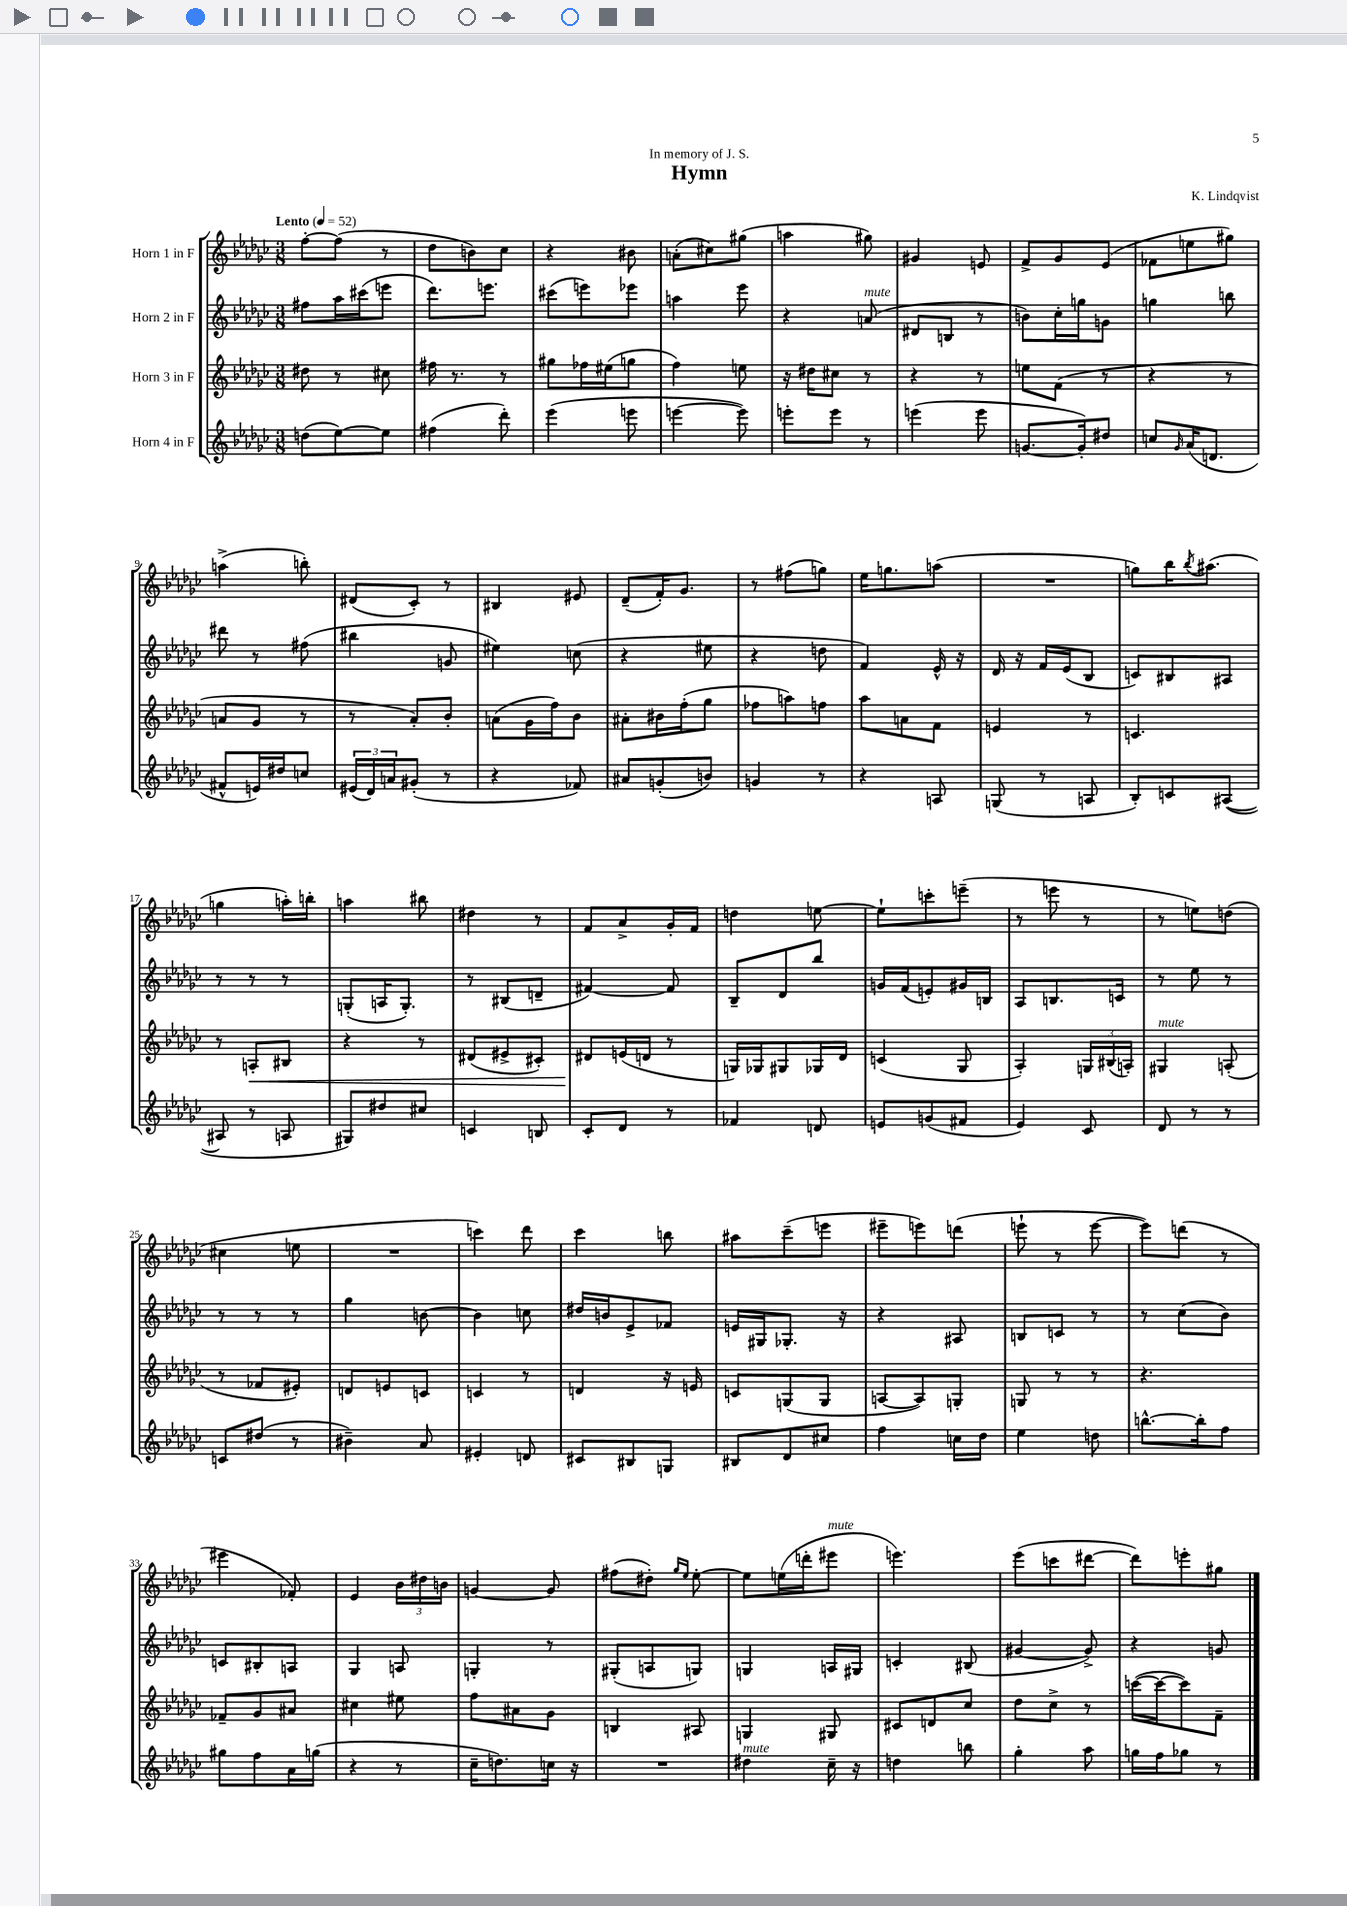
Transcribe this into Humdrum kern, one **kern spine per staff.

**kern	**kern	**dynam	**kern	**kern
*part4	*part3	*part3	*part2	*part1
*staff4	*staff3	*staff3	*staff2	*staff1
*I"Horn 4 in F	*I"Horn 3 in F	*	*I"Horn 2 in F	*I"Horn 1 in F
*clefG2	*clefG2	*	*clefG2	*clefG2
*k[b-e-a-d-g-c-]	*k[b-e-a-d-g-c-]	*	*k[b-e-a-d-g-c-]	*k[b-e-a-d-g-c-]
*M3/8	*M3/8	*	*M3/8	*M3/8
*MM52	*MM52	*	*MM52	*MM52
=1	=1	=1	=1	=1
!	!	!	!	!LO:TX:a:B:t=Lento
(8ddn\L	8dd#X\	.	8ff#X\L	[8ff'\L
[8ee-\)	8r	.	16aa-\L	(8ff\J]
.	.	.	(16ccc#X\J	.
8ee-\J]	8cc#X\	.	8eeen\J	8r
=2	=2	=2	=2	=2
(4ff#X\	16ff#X\	.	8.ddd-\L)	8dd-\L
.	8.r	.	.	.
.	.	.	.	8bn\)
.	.	.	8.eeen\J	.
8ddd-'\)	8r	.	.	8cc-\J
=3	=3	=3	=3	=3
(4eee-\	8gg#X\L	.	(8ccc#X\L	4r
.	16ff-X\L	.	8eeen\)	.
.	(16ee#X\J	.	.	.
8eeen\	8ggn\J	.	8eee-X\J	8b#X\
=4	=4	=4	=4	=4
[4eeen\	4ff\)	.	4aan\	(8an'\L
.	.	.	.	8cc#X\)
8eee\])	8een\	.	8eee-\	(8gg#X\J
=5	=5	=5	=5	=5
8eeen'\L	16r	.	4r	4aan\
.	16dd#X\KL	.	.	.
8eee\J	8cc#X\J	.	.	.
!	!	!	!LO:TX:a:i:t=mute	!
8r	8r	.	(8an/	8gg#X\)
=6	=6	=6	=6	=6
(4eeen\	4r	.	8d#X/L	4g#X/
.	.	.	8Bn/J	.
8eee\	8r	.	8r	8en/
=7	=7	=7	=7	=7
[8.gn/L	8een\L	.	8bn\L)	8f^/L
.	(8f\J	.	16cc-'\L	8g-/
16g'/k])	.	.	16ggn\J	.
8dd#X/J	8r	.	8gn\J	(8e-/J
=8	=8	=8	=8	=8
8ccn/L	4r	.	4ggn\	8f-X\L
16qqg-/	.	.	.	.
(16a-/K	.	.	.	8een\
8.dn/J	.	.	.	.
.	8r	.	8bbn\	8gg#X\J)
!!LO:LB:g=z
=9	=9	=9	=9	=9
8f#X^^/L	8an/L	.	8ddd#X\	(4aan^\
16en/L)	8g-/J	.	8r	.
16dd#X/J	.	.	.	.
8ccn/J	8r	.	(8ff#X\	8bbn'\)
=10	=10	=10	=10	=10
(24e#X/LL	8r	.	4bb#X\	(8d#X/L
24d-/)	.	.	.	.
24an/J	.	.	.	.
(8g#X'/J	8a-'/L)	.	.	8c-'/J)
8r	8b-'/J	.	8gn/	8r
=11	=11	=11	=11	=11
4r	(8an\L	.	4ee#X\)	4B#X/
.	16g-\L	.	.	.
.	16ff\J)	.	.	.
8f-X/)	8b-\J	.	(8ccn\	8e#X/
=12	=12	=12	=12	=12
8a#X/L	8a#X'\L	.	4r	(8d-~/L
(8gn'/	16b#X\L	.	.	16f'/K)
.	(16ff'\J	.	.	8.g-/J
8bn/J)	8gg-\J	.	8ee#X\	.
=13	=13	=13	=13	=13
4gn/	8ff-X\L	.	4r	8r
.	8aan\)	.	.	(8ff#X\L
8r	8ffn\J	.	8ddn\	8ggn\J)
=14	=14	=14	=14	=14
4r	8aa-\L	.	4f/)	16ee-\KL
.	.	.	.	8.ggn\
.	8an\	.	.	.
8An/	8f\J	.	16e-^^/	(8aan\J
.	.	.	16r	.
=15	=15	=15	=15	=15
(8Gn/	4en/	.	16d-/	4.r
.	.	.	16r	.
8r	.	.	16f/LL	.
.	.	.	(16e-/J	.
8An/	8r	.	8B-/J	.
=16	=16	=16	=16	=16
8B-'/L)	4.cn/	.	8cn/L)	8ggn\L)
8cn/	.	.	8B#X/	16bb-\K
.	.	.	.	8qbb-/
.	.	.	.	(8.aa#X\J
([8A#X/J	.	.	8A#X/J	.
!!LO:LB:g=z
=17	=17	=17	=17	=17
8A#X/]	8r	.	8r	4ggn\
!	!	!LO:HP:b	!	!
8r	8An'/L	<	8r	.
8An/	8B#X/J	.	8r	16aan'\LL)
.	.	.	.	16bbn'\JJ
=18	=18	=18	=18	=18
8G#X/L)	4r	.	(8Gn'/L	4aan\
8dd#X/	.	.	16An/K	.
.	.	.	8.G'/J)	.
8cc#X/J	8r	.	.	8bb#X\
=19	=19	=19	=19	=19
4cn/	(8d#X/L	.	8r	4dd#X\
.	8e#X^/	.	(8B#X/L	.
8Bn/	8c#X'/J)	.	8dn~/J	8r
=20	=20	=20	=20	=20
8c-'/L	8d#X/L	.	[4f#X/)	8f/L
8d-/J	(16en/L	[	.	8a-^/
.	16dn/JJ	.	.	.
8r	8r	.	8f#/]	16g-'/L
.	.	.	.	16f/JJ
=21	=21	=21	=21	=21
4f-X/	16Gn/LL)	.	8B-~/L	4ddn\
.	16G-X/J	.	.	.
.	8G#X/	.	8d-/	.
8dn/	16G-X/L	.	8bb-/J	[8een\
.	16d-/JJ	.	.	.
=22	=22	=22	=22	=22
8en/L	(4cn/	.	16gn/LL	8ee`\L]
.	.	.	(16f/J	.
(8gn/	.	.	8en'/)	8cccn'\
8f#X/J	8G-/	.	16g#X/L	(8eeen~\J
.	.	.	16Bn/JJ	.
=23	=23	=23	=23	=23
4e-/)	4A-'/)	.	8A-/L	8r
.	.	.	8.Bn/	8eeen\
8c-/	24Gn/LL	.	.	8r
.	(24B#X/	.	.	.
.	.	.	16cn/Jk	.
.	24An'/JJ)	.	.	.
=24	=24	=24	=24	=24
!	!LO:TX:a:i:t=mute	!	!	!
8d-/	4G#X/	.	8r	8r
8r	.	.	8ee-\	8een\L)
8r	(8An'/	.	8r	(8ddn\J
!!LO:LB:g=z
=25	=25	=25	=25	=25
8cn/L	8r	.	8r	4cc#X\
(8dd#X/J	8f-X/L	.	8r	.
8r	8e#X'/J)	.	8r	8een\
=26	=26	=26	=26	=26
4b#X~\)	8dn/L	.	4gg-\	4.r
.	8en/	.	.	.
8a-/	8cn/J	.	[8bn\	.
=27	=27	=27	=27	=27
4e#X'/	4cn/	.	4b\]	4cccn\)
8dn/	8r	.	8ccn\	8ddd-\
=28	=28	=28	=28	=28
8c#X/L	4dn/	.	16dd#X/LL	4ccc-\
.	.	.	16bn/J	.
8B#X/	.	.	8e-^/	.
8Gn/J	16r	.	8f-X/J	8bbn\
.	16en/	.	.	.
=29	=29	=29	=29	=29
8B#X/L	8cn/L	.	16en/LL	8aa#X\L
.	.	.	16G#X/J	.
8d-/	(8Gn/	.	8.G-X'/J	(8ccc-~\
8cc#X/J	8G/J	.	.	8eeen\J
.	.	.	16r	.
=30	=30	=30	=30	=30
4ff\	[8An/L	.	4r	8eee#X~\L
.	8A/])	.	.	8eeen\)
16ccn\LL	8Gn'/J	.	8A#X/	(8dddn\J
16dd-\JJ	.	.	.	.
=31	=31	=31	=31	=31
4ee-\	8Gn/	.	8Bn/L	8eeen`\
.	8r	.	8cn/J	8r
8ddn\	8r	.	8r	[8eee\
=32	=32	=32	=32	=32
[8.bbn^^\L	4.r	.	8r	8eee\L])
.	.	.	(8cc-\L	(8dddn\J
16bb'\k]	.	.	.	.
8ff\J	.	.	8b-\J)	8r
!!LO:LB:g=z
=33	=33	=33	=33	=33
8gg#X\L	8f-X~/L	.	8cn/L	4eee#X\
8ff\	8g-/	.	8B#X'/	.
16a-\L	8a#X/J	.	8An/J	8f-X'/)
(16ggn\JJ	.	.	.	.
=34	=34	=34	=34	=34
4r	4cc#X\	.	4G-/	4e-/
8r	8ee#X\	.	8An/	24b-\LL
.	.	.	.	24dd#X\
.	.	.	.	24bn\JJ
=35	=35	=35	=35	=35
16cc-~\KL	8ff\L	.	4Gn'/	[4gn/
8.ddn\)	.	.	.	.
.	8a#X\	.	.	.
16ccn\Jk	8g-\J	.	8r	8g/]
16r	.	.	.	.
=36	=36	=36	=36	=36
4.r	4Bn/	.	(8G#X'/L	(8ff#X\L
.	.	.	8An/	8dd#X'\J)
.	.	.	.	16qqgg-/LL
.	.	.	.	16qqee-/JJ
.	8A#X/	.	8Gn/J)	[8ee-'\
=37	=37	=37	=37	=37
!LO:TX:a:i:t=mute	!	!	!	!
4dd#X\	4Gn/	.	4Gn/	8ee-\L]
.	.	.	.	(16een\L
.	.	.	.	16dddn'\J
!	!	!	!	!LO:TX:a:i:t=mute
16cc-~\	8G#X/	.	16An/LL	8eee#X\J
16r	.	.	16G#X/JJ	.
=38	=38	=38	=38	=38
4ddn\	8c#X/L	.	4cn'/	4.eeen\)
.	8dn/	.	.	.
8bbn\	8cc-/J	.	(8B#X/	.
=39	=39	=39	=39	=39
4gg-'\	8dd-\L	.	[4g#X/	(8eee-\L
.	8cc-^\J	.	.	8cccn\
8aa-\	8r	.	8g#^/])	[8ddd#X\J
=40	=40	=40	=40	=40
16ggn\LL	([16cccn\LL	.	4r	8ddd#\L])
16ff\J	16ccc\J_	.	.	.
8gg-X\J	8ccc\])	.	.	8eeen'\
8r	8f~\J	.	8gn/	8gg#X\J
==	==	==	==	==
*-	*-	*-	*-	*-
